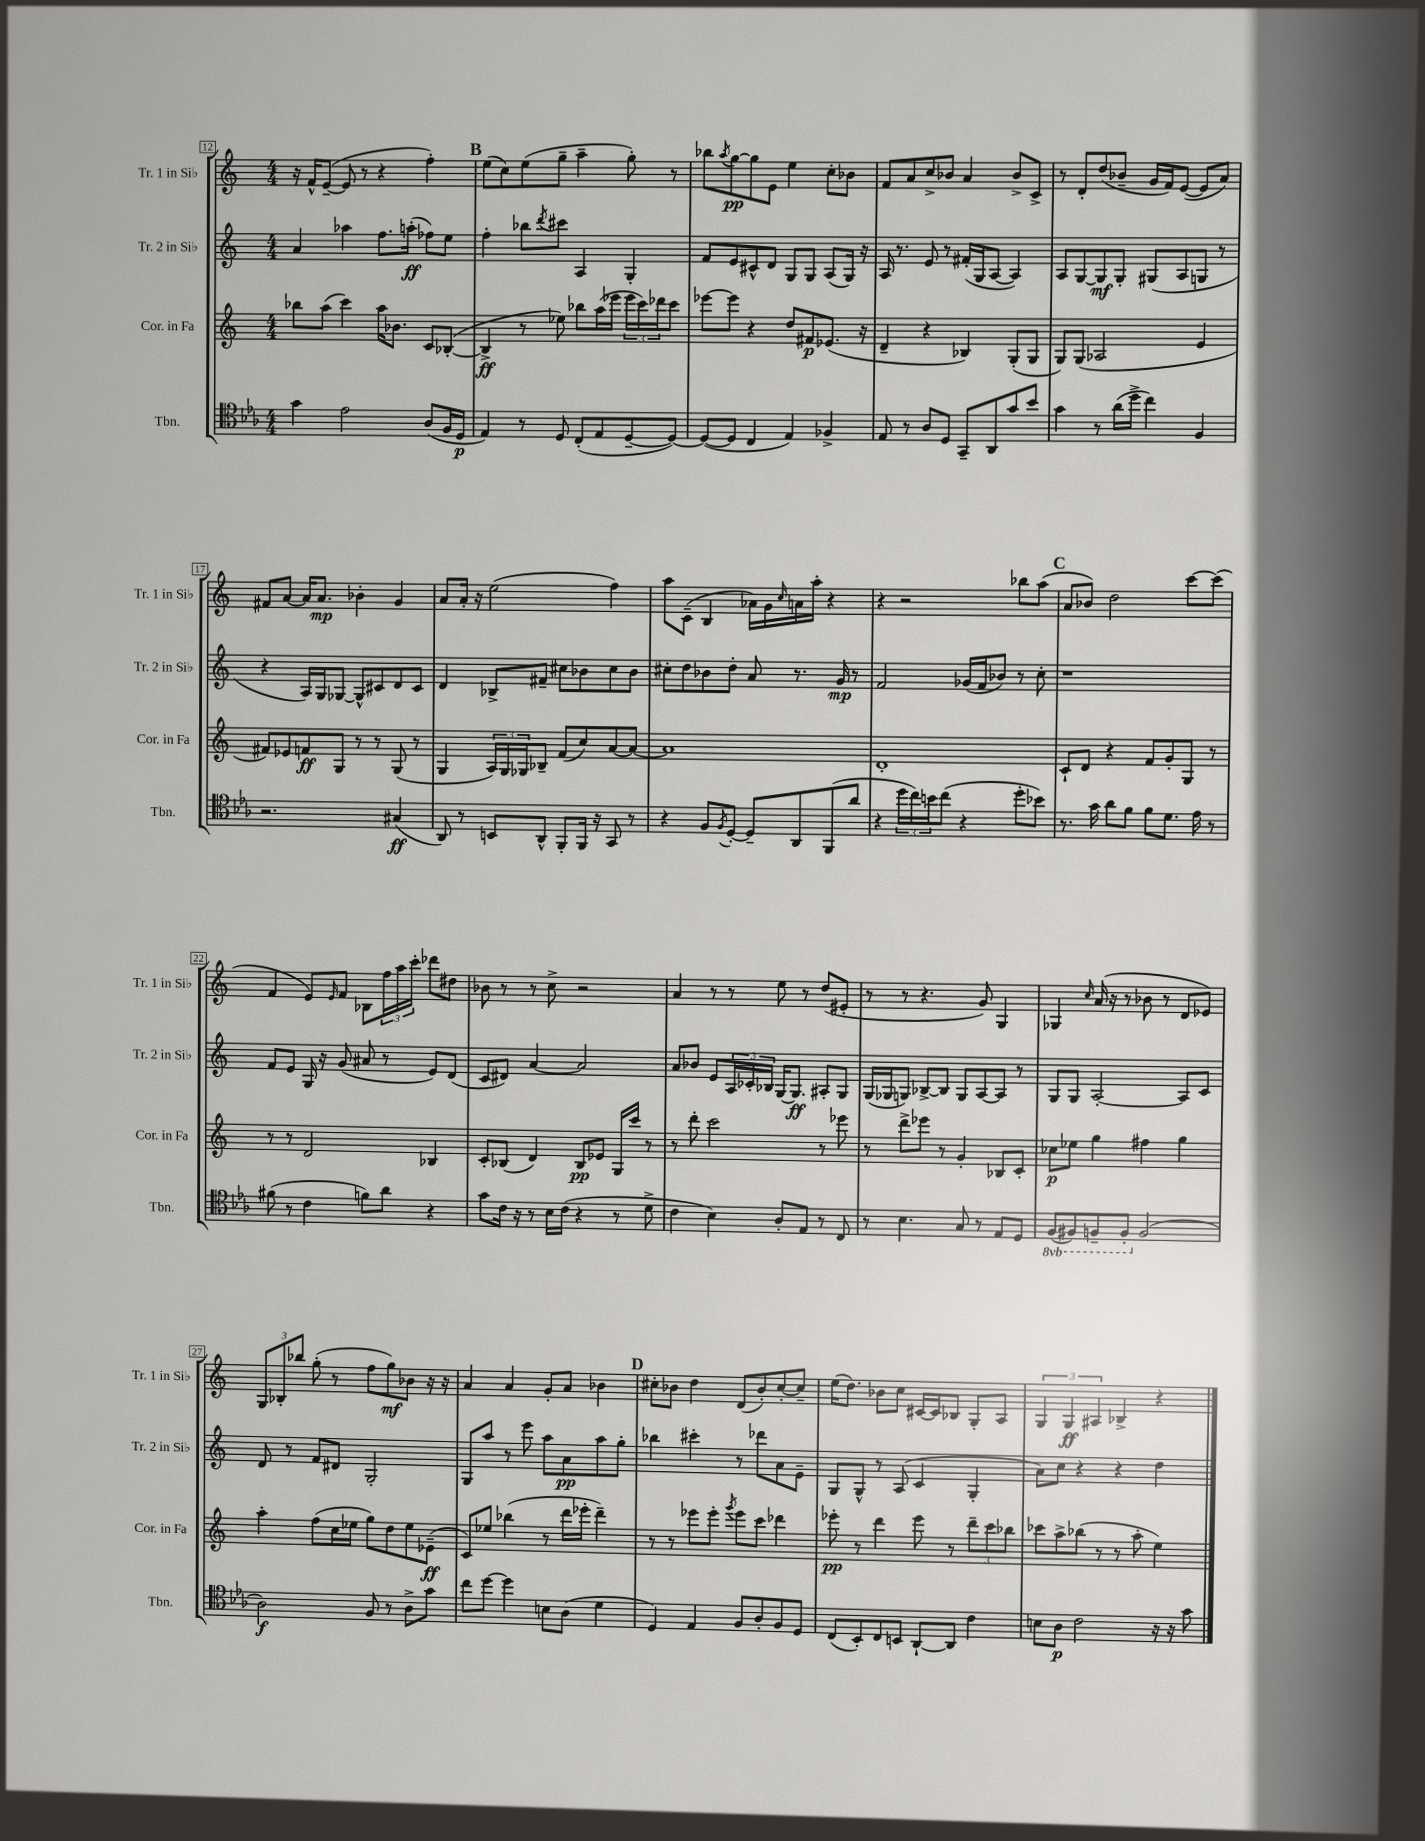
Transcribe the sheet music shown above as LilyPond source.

<<
\new StaffGroup <<
\new Staff = "s0" \with { instrumentName = "Tr. 1 in Sib" shortInstrumentName = "Tr. 1 in Sib" } {
    \clef treble \key c \major \numericTimeSignature \time 4/4
    r16 f'16-^ e'8~--( e'8 r8 r4 f''4-.) |
    \mark \markup { \bold "B" } e''8( c''8) e''8( g''8-- a''4-- g''8-.) r8 |
    bes''8 \acciaccatura { a''8 } g''8~\pp g''8 e'8 e''4 c''8-. bes'8 |
    f'8 a'8 c''8-> bes'8 a'4 bes'8-> c'8-> |
    r8 d'8-. d''8( bes'8-- g'16 f'16) e'8~( e'8 a'8) |
    fis'8 a'8~ a'16 a'8.\mp bes'4-. g'4 |
    a'8 a'16-. r16 e''2( f''4) |
    a''8 c'8--( b4 aes'16) g'16 \grace { c''16 } a'16 a''16-. r4 |
    r4 r2 bes''8 a''8( |
    \mark \markup { \bold "C" } a'8 bes'8) d''2 c'''8~ c'''8( |
    f'4 e'8) \grace { e'16 } f'8 bes8 \tuplet 3/2 { f''16 a''16 c'''16-. } des'''8 dis''8 |
    bes'8 r8 r8 c''8-> r2 |
    a'4 r8 r8 e''8 r8 d''8( eis'8-. |
    r8 r8 r4. g'8) g4 |
    ges4 \grace { c''16 } a'16( r16 r8 bes'8 r8 d'8 ees'8) |
    \tuplet 3/2 { g8 bes8-. bes''8 } g''8-.( r8 f''8 g''8\mf) bes'8 r16 r16 |
    a'4 a'4 g'8-. a'8 bes'4 |
    \mark \markup { \bold "D" } cis''8-. bes'8 d''4 d'8( bes'8-.) cis''8~-. cis''8-- |
    e''16( d''8.) bes'8 c''8 cis'16~ cis'16 bes8 g8-. a8 |
    \tuplet 3/2 { g4 g4\ff ais4 } bes4-> r4 \bar "|." |
}
\new Staff = "s1" \with { instrumentName = "Tr. 2 in Sib" shortInstrumentName = "Tr. 2 in Sib" } {
    \clef treble \key c \major \numericTimeSignature \time 4/4
    a'4 aes''4 f''8. a''16-.\ff( fes''8) e''8 |
    \mark \markup { \bold "B" } f''4-. bes''8 \acciaccatura { d'''8 } cis'''8 a4 g4-. |
    f'8 e'8 cis'8-^ d'8 g8 g8 a8( g16) r16 |
    a16 r8. e'8 r8 fis'16-.( g16 a8~ a4) |
    a8 g8~ g8\mf g8-. gis8( a8 g8 r8 |
    r4 a16) g16 ges8~ ges8-^ cis'8 d'8 cis'8 |
    d'4 bes8-> fis'8-- cis''8 bes'8 cis''8 bes'8 |
    cis''8-. d''8 bes'8 d''8-. a'8 r8. g'16\mp r8 |
    f'2 ges'16( f'16 bes'8) r8 c''8-. |
    \mark \markup { \bold "C" } r1 |
    f'8 e'8 g16 r16 g'8( ais'8 r8 e'8) d'8( |
    c'8 dis'8) a'4~ a'2 |
    a'8 bes'8 e'8 \tuplet 3/2 { a16 ces'16-. bes16 } g16~ g8.\ff ais8-. g8 |
    g16( ges16 g8) bes8~-> bes8 g8 a8~ a8 r8 |
    g8 g8 a2~-. a8 c'8 |
    d'8 r8 f'8 dis'8 g2-. |
    g8 a''8 r8 e'''8 a''8 a'8\pp a''8 g''8-. |
    \mark \markup { \bold "D" } bes''4 cis'''4-. r8 des'''8 a'8 e'8-- |
    g8 g8-^ r8 a8( c'4 g4-. |
    a'8) c''8 r4 r4 d''4 \bar "|." |
}
\new Staff = "s2" \with { instrumentName = "Cor. in Fa" shortInstrumentName = "Cor. in Fa" } {
    \clef treble \key c \major \numericTimeSignature \time 4/4
    bes''8 a''8( c'''4) a''16 bes'8. c'8 bes8~-.( |
    \mark \markup { \bold "B" } bes4->\ff r8 ees''8) bes''8 a''16( ees'''16 \tuplet 3/2 { ees'''16 c'''16) des'''16 } c'''8 |
    ees'''8~ ees'''8 r4 d''8 fis'8\p ees'8.( r16 |
    d'4-- r4 bes4) g8-.( g8 |
    g8) g8( aes2 e'4 |
    fis'8) ees'8 f'8\ff g8 r8 r8 g8( r8 |
    g4 \tuplet 3/2 { a16) g16 ges16 } bes8-- f'8( c''8) a'8~ a'8~ |
    a'1 |
    d'1-. |
    \mark \markup { \bold "C" } c'8-! d'8 r4 f'8 g'8-. g8 r8 |
    r8 r8 d'2 bes4 |
    c'8-. bes8( d'4) bes8\pp ees'8 g16 c'''16 r8 |
    r8 d'''8-. c'''2 r8 ees'''8 |
    r8 d'''8-> ees'''8 r8 g'4-. bes8 c'8-. |
    ces''8\p ees''8 g''4 fis''4 g''4 |
    a''4-. f''8( c''16 ees''16 g''8) d''8 ees''8 ees'8--\ff( |
    c'8) ees''8 bes''4( r8 d'''16 ees'''16-. d'''4--) |
    \mark \markup { \bold "D" } r8 r8 ees'''8 ees'''8-. \acciaccatura { g'''8 } ees'''8 c'''8 des'''4 |
    ees'''8-.\pp r8 d'''4 ees'''8 r8 \tuplet 3/2 { d'''8-- c'''8 bes''8 } |
    ces'''8 a''8-> bes''8( r8 r8 a''8-. e''4) \bar "|." |
}
\new Staff = "s3" \with { instrumentName = "Tbn." shortInstrumentName = "Tbn." } {
    \clef tenor \key ees \major \numericTimeSignature \time 4/4 \set Staff.ottavationMarkups = #ottavation-simple-ordinals
    g'4 ees'2 aes8( f16 d16\p |
    \mark \markup { \bold "B" } ees4) r8 d8 c8-.( ees8 d8~-- d8~) |
    d8~( d8 c4 ees4) fes4-> |
    ees8 r8 aes8 d8 g,8-- aes,8 g'8 bes'8 |
    g'4 r8 aes'16( d''16-> c''4) f4 |
    r2. gis4\ff( |
    aes,8) r8 b,8 aes,8-^ f,8-. f,16 r16 g,8 r8 |
    r4 f8 \acciaccatura { f8 } d8~-. d8-- aes,8 f,8( aes'8 |
    r4 \tuplet 3/2 { d''16 c''16) b'16 } c''8( r4 d''8-. bes'8) |
    \mark \markup { \bold "C" } r8. g'16 aes'8 f'8 f'8 d'8. ees'16 r8 |
    fis'8( r8 c'4 f'8) aes'8 r4 |
    g'8 c'16 r16 r8 bes16 c'16( r4 r8 d'8-> |
    c'4 bes4) aes8-. ees8 r8 c8 |
    r8 bes4. g8 r8 ees8 d8 |
    \ottava #-1 f,8( fis,8) f,8-- f,8-. \ottava #0 f2( |
    aes2\f) f8 r8 aes8-> g'8 |
    c''8 d''8~ d''4 b8 aes8( d'4 |
    \mark \markup { \bold "D" } d4) ees4 f8 aes8-. f8 d8 |
    c8( bes,8-.) c8 b,8 aes,8~-! aes,8 c'4 |
    b8 aes8\p c'2 r16 r16 g'8 \bar "|." |
}
>>
>>
\layout { \context { \Score currentBarNumber = #12 \override BarNumber.stencil = #(make-stencil-boxer 0.1 0.3 ly:text-interface::print) } }
